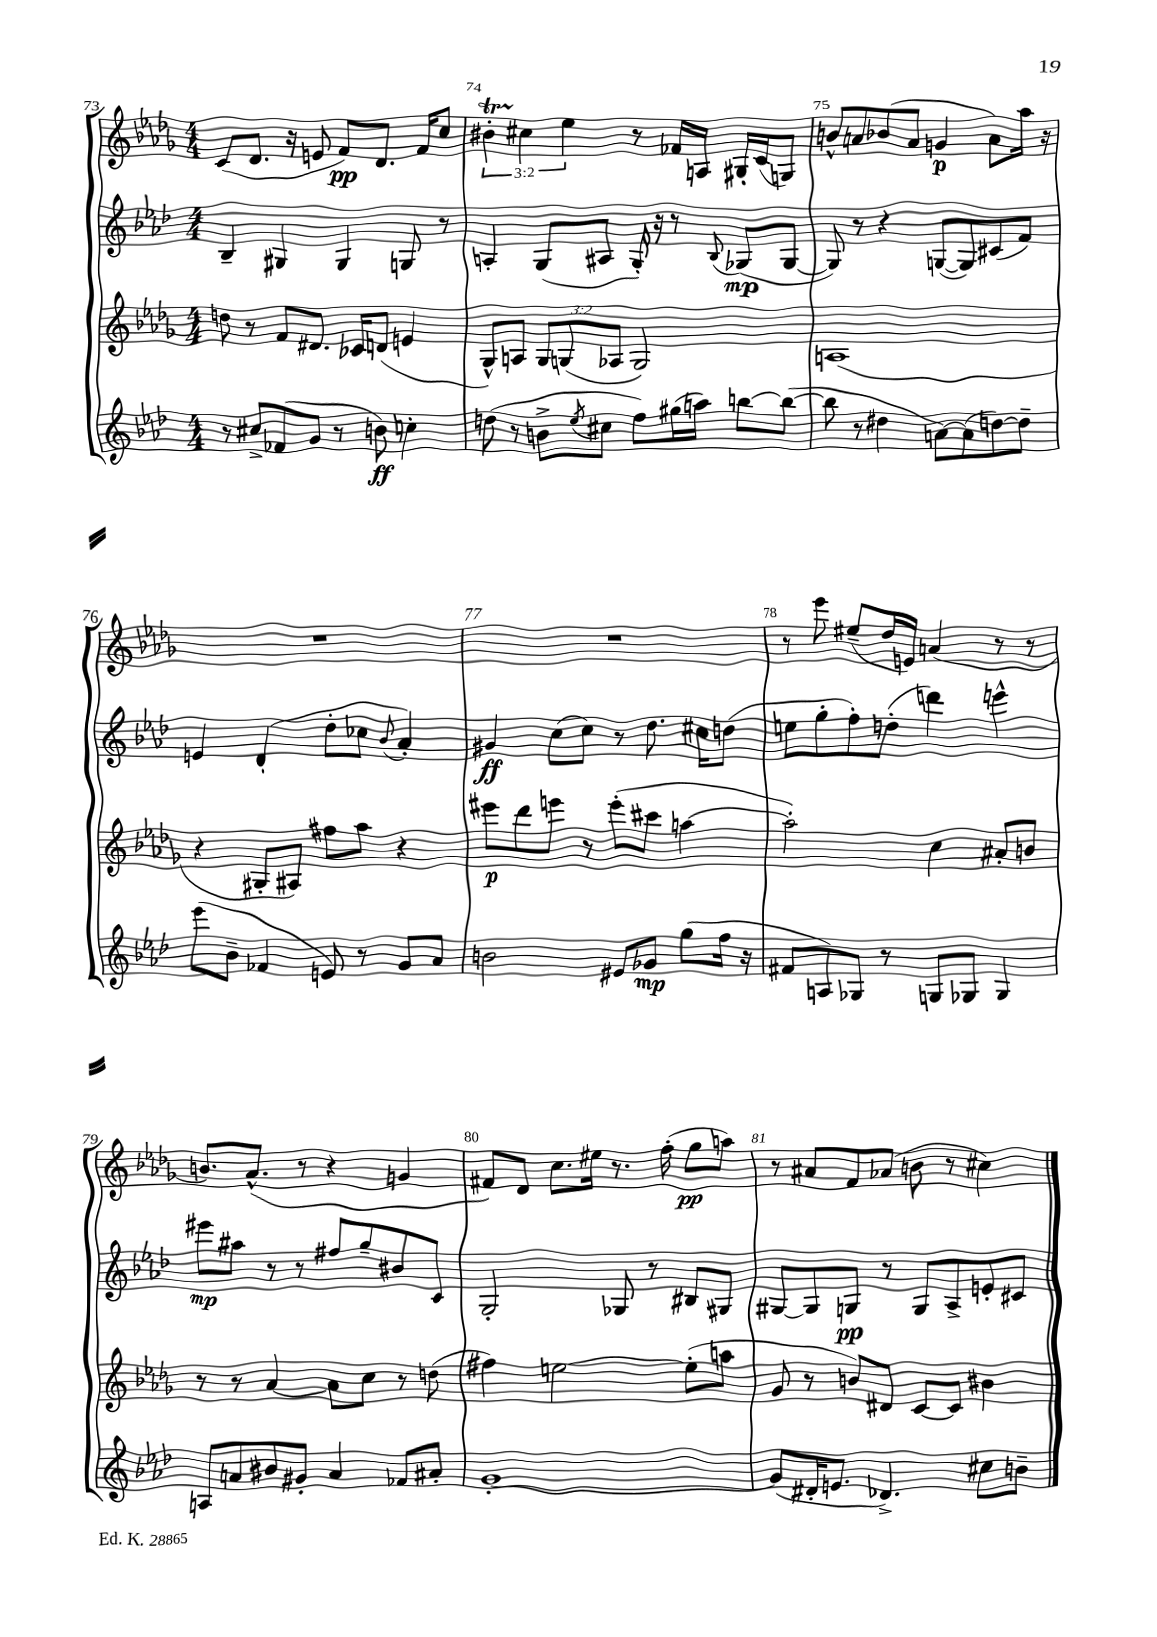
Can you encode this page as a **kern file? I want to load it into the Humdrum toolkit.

**kern	**kern	**kern	**kern
*staff4	*staff3	*staff2	*staff1
*clefG2	*clefG2	*clefG2	*clefG2
*k[b-e-a-d-]	*k[b-e-a-d-g-]	*k[b-e-a-d-]	*k[b-e-a-d-g-]
*M4/4	*M4/4	*M4/4	*M4/4
8r	8dd\	4B-~/	(8c/L
8cc#^/L	8r	.	8.d-/J
(8f-/	8f/L	4G#/	.
.	.	.	16r
8g/J	8.d#/J	.	8e/
8r	.	4G#/	8f/L)
.	16c-/LK	.	.
8b\)	(8d/J	.	8.d-/J
4cc'\	4e/	8G/	.
.	.	.	16f/LK
.	.	8r	8cc/J
=	=	=	=
(8dd\	8G-^^/L)	4A'/	6b#'\
8r	8A/J	.	.
.	.	.	6cc#\
8b^\L	12G-/L	(8G/L	.
.	(12G/	.	6ee-\
8qee-/	.	.	.
8cc#\J	.	8A#/J	.
.	12A-/J	.	.
8ff\L)	2G/)	16G'/)	8r
.	.	16r	.
(16gg#\L	.	8r	16f-/LL
16aa\JJ)	.	.	16A/JJ
.	.	8qqB-/	.
[8bb\L	.	(8G-/L	16G#'/LL
.	.	.	(16c/J
(8bb\_J	.	[8G-/J	8G/J)
=	=	=	=
8bb\]	(1A	8G-/])	8b^^/L
8r	.	8r	8a/
4dd#\	.	4r	(8b-/
.	.	.	8a/J
[8a\L)	.	([8G/L	4g/
(8a\]	.	8G/])	.
[8dd\)	.	(8c#/	8a\L)
8dd~\]J	.	8f/J)	16aa-\Jk
.	.	.	16r
=	=	=	=
(8eee-\L	4r	4e/	1r
8b-~\J	.	.	.
4f-/	8G#'/L	(4d-'/	.
.	8A#/J)	.	.
8e/)	8ff#\L	8dd-'\L	.
8r	8aa-\J	8cc-\J	.
.	.	8qqb-/	.
8g/L	4r	4a-'/)	.
8a-/J	.	.	.
=	=	=	=
2b\	8eee#\L	4g#/	1r
.	8ddd-\	.	.
.	8eee\J	(8cc\L	.
.	8r	8cc\J)	.
8e#/L	(8eee'\L	8r	.
8g-/J	8ccc#\J	8.dd-\	.
(8gg\L	[4aa\	.	.
.	.	16cc#\LK	.
16ff\Jk	.	(8dd\J	.
16r	.	.	.
=	=	=	=
8f#/L	2aa'\])	8ee\L	8r
8A/)	.	8gg'\	8eee-\
8G-/J	.	8ff'\)	(8ee#~/L
8r	.	(8dd'\J	16dd-/L
.	.	.	16e/JJ)
8G/L	4cc\	4ddd\)	(4a/
8G-/J	.	.	.
4G-/	8a#'/L	4eee^^\	8r
.	8b/J	.	8r
=	=	=	=
8A/L	8r	8eee#\L	8.b/L)
8a/	8r	8aa#\J	.
.	.	.	(8.a-^^/J
8b#/	[4a-/	8r	.
8g#'/J	.	8r	8r
4a/	8a-\]L	8ff#/L	4r
.	8cc\J	8gg~/	.
8f-/L	8r	8b#/	4g/
8a#'/J	(8dd\	8c/J	.
=	=	=	=
[1g'	4ff#\)	2G'/	8f#/L)
.	.	.	8d-/J
.	[2ee\	.	8.cc\L
.	.	.	16ee#\Jk
.	.	8G-/	8.r
.	.	8r	.
.	.	.	(16ff'\
.	(8ee'\]L	8B#/L	8gg-\L
.	8aa\J	8G#/J	8aa\J)
=	=	=	=
(8g/]L	8g-/	[8G#/L	8r
16d#'/K	8r	8G#/]	8a#/L
8.e/J	.	.	.
.	8b/L)	8G/J	8f/
4.d-^/)	8d#/J	8r	(8a-/J
.	[8c/L	8G/L	8b\
.	8c/]J	8A-^/	8r
8cc#\L	4b#\	8e'/	4cc#\)
8b~\J	.	8c#/J	.
==	==	==	==
*-	*-	*-	*-
